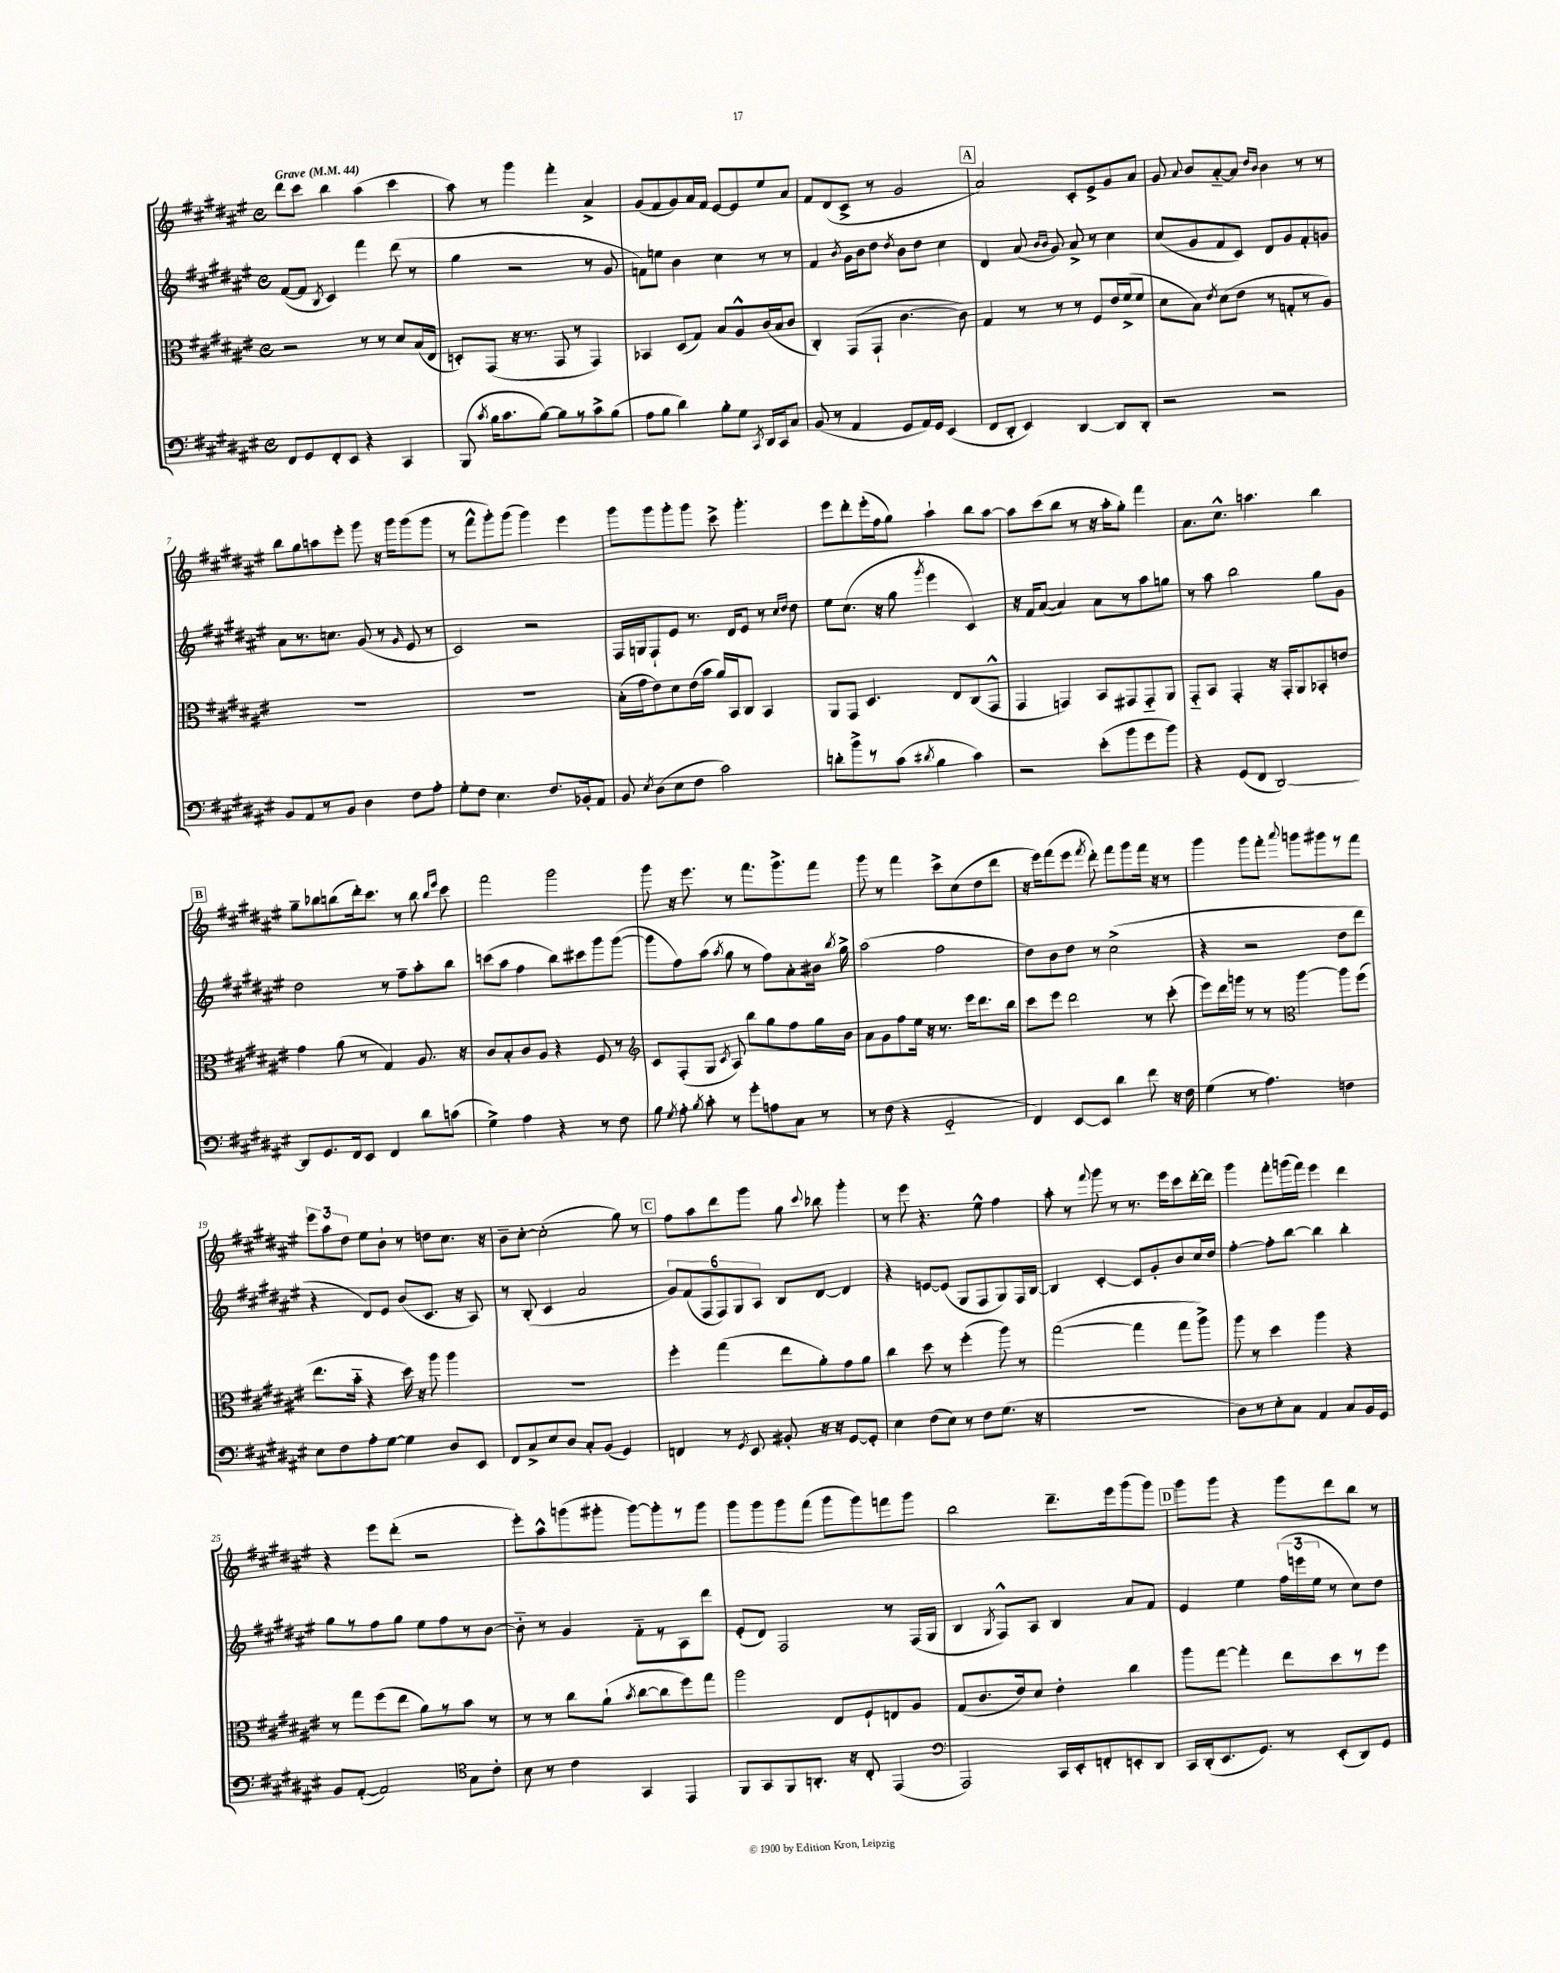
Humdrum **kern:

**kern	**kern	**kern	**kern
*part4	*part3	*part2	*part1
*staff4	*staff3	*staff2	*staff1
*clefF4	*clefC3	*clefG2	*clefG2
*k[f#c#g#d#a#e#]	*k[f#c#g#d#a#e#]	*k[f#c#g#d#a#e#]	*k[f#c#g#d#a#e#]
*M4/4	*M4/4	*M4/4	*M4/4
*met(c)	*met(c)	*met(c)	*met(c)
*MM44	*MM44	*MM44	*MM44
=1	=1	=1	=1
!	!	!	!LO:TX:a:B:t=Grave
8FF#/L	2r	([8f#/L	8ddd#\L
8GG#/	.	8f#/J]	8ccc#\J
.	.	8qB/	.
8FF#'/	.	4c#/)	4bb\
8EE#/J	.	.	.
4r	8r	4fff#\	(4aa#\
.	8r	.	.
4CC#/	8d#/L	(8ddd#\	4ccc#\
.	(16B/L	8r	.
.	16E#/JJ	.	.
=2	=2	=2	=2
(8BBB/	8Dn'/L)	4gg#\	8aa#\)
8qc#/	.	.	.
16B\KL	(8GG#/J	.	8r
8.c#\	.	.	.
.	16r	2r	4ggg#\
.	8.r	.	.
[8B\J)	.	.	.
8B\L]	8GG#/	.	4fff#'\
8r	8r	.	.
8c#^\	4GG#/)	8r	4a#^/
(8B\J	.	8g#/	.
=3	=3	=3	=3
8A#\L	4BB-X/	8fn\L)	(8g#/L
8B\J	.	8een\J	8f#/
4d#\)	(8D#/L	4b\	8g#/)
.	8G#/J)	.	16a#/L
.	.	.	16f#/JJ
8B'\L	8B/L	4cc#\	[8e#/L
8G#\J	8A#^^/	.	8e#/]
8qCC#/	.	.	.
16DD#/LL	(16c#/L	8r	8ee#/
16CC#/J	16B/J	.	.
8C#/J	8c#/J	8r	8a#/J
=4	=4	=4	=4
(8BB/	4C#'/)	4f#/	8f#/L
8r	.	.	(8d#/
.	.	8qb/	.
4AA#/	(8GG#/L	16g#\LL	8c#^/J
.	.	16b\J	.
.	8GG#`/J	8dd#\J	8r
.	.	8qdd#/	.
8GG#/L	[4.c#\	8b\L	2g#/
16AA#/L)	.	8dd#\J	.
16GG#/JJ	.	.	.
(4EE#/	.	4cc#\	.
.	8c#\])	.	.
!!LO:REH:place=s1:t=A
=5	=5	=5	=5
8FF#/L	4G#/	4d#/	2a#/)
8DD#'/J	.	.	.
4EE#/)	8r	(8a#/	.
.	.	16qqb/LL	.
.	.	16qqb/JJ	.
.	8r	8g#/)	.
[4DD#/	8r	8a#^/	8c#'/L
.	8F#/L	8r	8e#^/
8DD#/L]	16e#/L	4cc#\	8g#/
.	(16f#^/J	.	.
8DD#'/J	8f#/J	.	8a#/J
=6	=6	=6	=6
2r	8d#\L	(8cc#/L	8g#/
.	.	.	8qqa#/
.	8B\J)	8g#/	8b/L
.	8qe#/	.	.
.	(8d#\L	8f#/	[8a#/
.	8e#\J	8c#/J)	8a#/J]
.	.	.	16qqdd#/LL
.	.	.	16qqb/JJ
2r	8r	8d#/L	4b\
.	8Gn'/L	8g#/	.
.	8r	8f#'/	8r
.	8A#/J)	8gn/J	8r
!!LO:LB:g=z
=7	=7	=7	=7
8BB/L	1r	8a#\L	8bb\L
8AA#/	.	8.r	8gg#\
8r	.	.	8aan\
.	.	8.ccn\J	.
8BB/J	.	.	8eee#'\J
4D#\	.	(8g#/	8ggg#\
.	.	8r	16r
.	.	.	16ggg#\KL
.	.	16qqg#/	.
8F#\L	.	8e#/	(8ggg#\
8A#'\J	.	8r	8ggg#\J
=8	=8	=8	=8
8G#'\L	1r	2c#/)	8r
8F#\J	.	.	8fff#^^\L
4.E#\	.	.	8ggg#'\)
.	.	.	(8ggg#\J
.	.	2r	4ggg#\)
8.F#/L	.	.	.
.	.	.	4eee#\
16BB-X'/k	.	.	.
8AA#/J	.	.	.
=9	=9	=9	=9
8BB/	(16B'\LL	16F#/LL	8ggg#\L
.	16g#\J	16Gn/J	.
8qE#/	.	.	.
(8D#\L	8e#\)	8F#`/	8ggg#\
8E#\	8d#\	8e#/J	8ggg#'\
8F#\J	(16e#\L	8.r	8ggg#\J
.	16b\JJ	.	.
2c#\)	16a#/LL)	.	8ccc#^\
.	16BB/J	16d#/KL	.
.	8C#/J	8e#/J	4.ggg#'\
.	4BB/	8r	.
.	.	16qqcc#/LL	.
.	.	16qqdd#/JJ	.
.	.	8dd#\	.
=10	=10	=10	=10
8dn'\L	8AA#/L	8ee#\L	8eee#\L
8b^\	8GG#/J	(8.cc#\J	8ddd#'\
8r	4.D#/	.	(16eee#'\L
.	.	16r	16ff#\J
(8c#\J	.	8gg#\	8gg#\J)
8qd#X/	.	8qggg#/	.
4B\	.	4eee#\	4aa#`\
.	8E#/L	.	.
4c#\)	(8C#/	4c#/)	8bb\L
.	8GG#^^/J	.	[8aa#\J
=11	=11	=11	=11
2r	4GG#/	16r	8aa#\L]
.	.	16f#/KL	.
.	.	([8a#/J	(8ccc#\
.	4GGn/)	4a#/])	8bb\J
.	.	.	8r
(8e#'\L	8BB/L	8a#\L	16r
.	.	.	16aa#'\KL
8b\	8GG#X/	8r	8gg#'\J)
8g#\	8GG#/	8aa#\	4fff#\
8b\J)	8AA#/J	8ggn\J	.
=12	=12	=12	=12
4r	8GG#/L	8r	8.a#\L
.	8BB/J	8aa#\	.
.	.	.	8.cc#^^\J
(8GG#/L	4GG#'/	2bb\	.
8FF#/J	.	.	4.aan\
[2DD#/)	16r	.	.
.	16GG#'/KL	.	.
.	8AA#/	.	.
.	8BB-X'/	8gg#\L	4bb\
.	8en/J	8g#\J	.
!!LO:LB:g=z
!!LO:REH:place=s1:t=B
=13	=13	=13	=13
8DD#/L]	4g#\	2dd#\	8gg#~\L
8.GG#/	.	.	8bb-X\
.	(8a#\	.	(8bbn\
16FF#/k	.	.	.
8EE#/J	8r	.	16ddd#'\k)
.	.	.	8.ccc#\J
4FF#/	4G#/)	8r	.
.	.	8ff#~\L	8r
8d#\L	8.A#/	8aa#'\	8bb\
.	.	.	16qqbb/LL
.	.	.	16qqeee#/JJ
(8cn\J	.	8bb\J	8ccc#\
.	16r	.	.
=14	=14	=14	=14
4G#^\)	8c#/L	(8cccn\L	2fff#\
.	8B'/	8aa#\J	.
4A#\	8c#/	4ff#\	.
.	8A#/J	.	.
4r	4r	8bb\L)	2ggg#\
.	.	8ccc#X\	.
8r	8F#/	8ggg#\	.
8F#\	8r	([8ggg#\J	.
=15	=15	=15	=15
*	*clefG2	*	*
8B\	8c#/L	8ggg#\L]	8ggg#\
8qG#/	.	.	.
8A#'\	(8F#'/	8ff#\)	16r
.	.	.	8.eee#\
8qB/	.	.	.
8c#'\	8G#/J	(8aa#\J	.
.	8qc#/	8qaa#/	.
8r	8A#/)	8gg#\	8r
8g#'\L	8bb\L	8r	8.fff#\L
8An\	8gg#\	8ff#\L)	.
.	.	.	8.ggg#^\
8C#\J	8ff#\	8a#'\	.
8r	16gg#\L	16b#X\Jk	8fff#\J
.	.	8qbb/	.
.	16b\JJ	16gg#^\	.
=16	=16	=16	=16
8r	8a#\L	(2aa#\	8ggg#\
(8F#\	8g#\	.	8r
4r	8ff#\	.	4fff#\
.	16ee#\Jk	.	.
.	16r	.	.
2GG#/	8.r	2ff#\	8ccc#^\L
.	.	.	(8cc#\
.	16eee#\KL	.	.
.	8.ddd#\	.	8dd#\
.	.	.	8ddd#\J
.	16bb\Jk	.	.
=17	=17	=17	=17
4FF#/)	8ccc#\L	8dd#\L)	16r
.	.	.	16eee#\KL)
.	8eee#\J	8b\	(8fff#\
[8EE#/L	2ddd#\	8dd#\J	8eee#\J
.	.	.	8qfff#/
8EE#/J]	.	8r	8ddd#'\)
4d#\	.	(2cc#^\	8fff#\L
.	.	.	8ggg#\
8f#\	8r	.	16fff#\Jk
.	.	.	16r
16r	(8ccc#'\	.	8r
16F#\	.	.	.
=18	=18	=18	=18
(4G#\	8eee#\L)	4r	4ggg#\
.	16ddd#\L	.	.
.	16gggn\JJ	.	.
8r	8r	2r	8ggg#\L
4.A#\)	8r	.	8fff#'\J
*	*clefC3	*	*
.	.	.	8qqaaa#/
.	[4aa#\	.	8gggn\L
.	.	.	8ggg#X\
4Fn\	8aa#\L]	8dd#\L	8r
.	(8ff#\J	8ddd#\J	8fff#\J
!!LO:LB:g=z
=19	=19	=19	=19
8E#\L	8.ee#\L	4r	12eee#\L
.	.	.	12aa#\
8F#\	.	.	.
.	.	.	12dd#\J
.	16b\Jk	.	.
8A#'\	4r	8d#/L)	8ee#\L
[8G#\J	.	8e#/J	8b`\J
4G#\]	16dd#\)	(8b/L	8r
.	16r	.	.
.	8aa#\	8.c#/J	8ddn\L
8D#/L	4aa#\	.	8.cc#\J
.	.	16r	.
8EE#/J	.	8A#/)	.
.	.	.	16r
=20	=20	=20	=20
8FF#/L	1r	8r	8b~\L
8C#^/	.	(8B'/	[8cc#'\J
8E#/	.	4c#/	(2cc#'\]
8D#/J	.	.	.
8C#'/L	.	2a#/	.
(8BB/J	.	.	.
4GG#/)	.	.	8gg#\)
.	.	.	8r
!!LO:REH:place=s1:t=C
=21	=21	=21	=21
4FFn/	4ff#'\	12g#/L)	8ff#\L
.	.	(12f#/	.
.	.	.	8aa#\
.	.	12F#/	.
8r	(4gg#\	12F#/)	8ddd#\
.	.	12G#/	.
8qGG#/	.	.	.
8EE#/	.	.	8ggg#\J
.	.	12A#/J	.
8BB#X'/	8ee#\L	8B/L	8gg#\
.	.	.	8qqccc#/
16r	8a#'\)	[8d#/J	8bb-X\
16r	.	.	.
[8GG#/L	8g#\	4d#/]	4ggg#'\
8GG#'/J]	8a#\J	.	.
=22	=22	=22	=22
4E#\	4cc#\	4r	8r
.	.	.	8eee#\
(8F#\L	8dd#\	[8en/L	4.r
8E#\J)	8r	(8e/J]	.
8r	(4ff#'\	8G#/L	.
8F#\L	.	8F#/	8ee#^^\
(8.G#\J	8aa#\)	8G#/)	4ff#\
.	8r	16F#/L	.
16r	.	[16B/JJ	.
=23	=23	=23	=23
1r	([2gg#\	4B/]	8aa#'\
.	.	.	8r
.	.	.	8qqfff#/
.	.	[4c#'/	8ggg#\
.	.	.	8r
.	4gg#\]	8c#/L]	8.r
.	.	8g#'/	.
.	.	.	16eee#\KL
.	8gg#\L	8b/	8ccc#\
.	8aa#^\J)	16cc#/L	[16ddd#'\L
.	.	16dd#/JJ	16ddd#\JJ]
=24	=24	=24	=24
8D#\L)	8aa#\	[4ff#'\	4ggg#\
8r	8r	.	.
8E#'\	4dd#\	8ff#'\L]	8fff#'\L
8C#\J	.	[8bb\J	(16gggn\L
.	.	.	16fff#\JJ)
4AA#/	4aa#\	4bb\]	4eee#\
8C#/L	4r	4bb'\	4ddd#\
16BB/L	.	.	.
16GG#/JJ	.	.	.
!!LO:LB:g=z
=25	=25	=25	=25
8BB/L	8r	8gg#\L	4r
([8AA#'/J	8gg#\L	8r	.
2AA#/])	(8ff#\	8ff#\	8eee#\L
.	8ee#\J	8gg#\J	(8ddd#'\J
.	8a#\L)	8ee#\L	2r
.	8r	8ff#\	.
*clefC4	*	*	*
8G#\L	8b\J	8r	.
8c#'\J	8r	[8b\J	.
=26	=26	=26	=26
8B\	8r	8b\]	8eee#'\L)
8r	8r	8r	8aa#^^\
4c#\	8cc#\L	4g#/	(8gggn\
.	(8a#`\J	.	8ggg#X'\J
.	8qb/	.	.
4GG#/	[8cc#\L	8f#\L	[8ggg#\L)
.	8cc#\]	8r	8ggg#'\]
4EE#/	8ff#\)	8A#\	8r
.	8gg#\J	8ddd#\J	8ggg#\J
=27	=27	=27	=27
8FF#/L	2aa#\	(8e#'/L	8ggg#\L
8GG#/	.	8d#/J)	8ggg#\
8FF#/	.	2F#/	8ggg#\
8.AAn'/J	.	.	(8fff#\J
.	8E#/L	.	8ggg#\L
16r	.	.	.
8C#'/	8F#`/	.	8ggg#\)
(4EE#/	8En/	8r	8fffn\
.	8A#/J	(16F#/LL	8ggg#\J
.	.	16G#/JJ	.
=28	=28	=28	=28
*clefF4	*	*	*
2AAA#/)	(8G#/L	4B/	2bb\
.	8.c#/	.	.
.	.	8qG#/	.
.	.	8F#^^/L)	.
.	16e#/k)	.	.
.	8d#/J	8A#/J	.
16CC#/LL	4e#'\	4B/	8.ddd#~\L
16EE#'/J	.	.	.
8FFn'/	.	.	.
.	.	.	16eee#\k
8EEn'/	4cc#\	8a#/L	(8ggg#\
8DD#/J	.	8f#/J	8ggg#\J)
!!LO:REH:place=s1:t=D
=29	=29	=29	=29
16CC#/LL	8aa#\L	4e#/	8ggg#\L
(16DD#'/J	.	.	.
8.EE#/	[8gg#\J	.	8ggg#\J
.	4gg#'\]	4ee#\	4r
8.GG#/J)	.	.	.
8r	8ee#\L	(24ff#\LL	8ggg#\L
.	.	24eeen\	.
.	.	24ee#\JJ	.
(8EE#'/L	8dd#\	8r	8ddd#\
8DD#/)	8r	8cc#\L)	8bb\J
8GG#/J	8ff#\J	8dd#\J	8r
==	==	==	==
*-	*-	*-	*-
